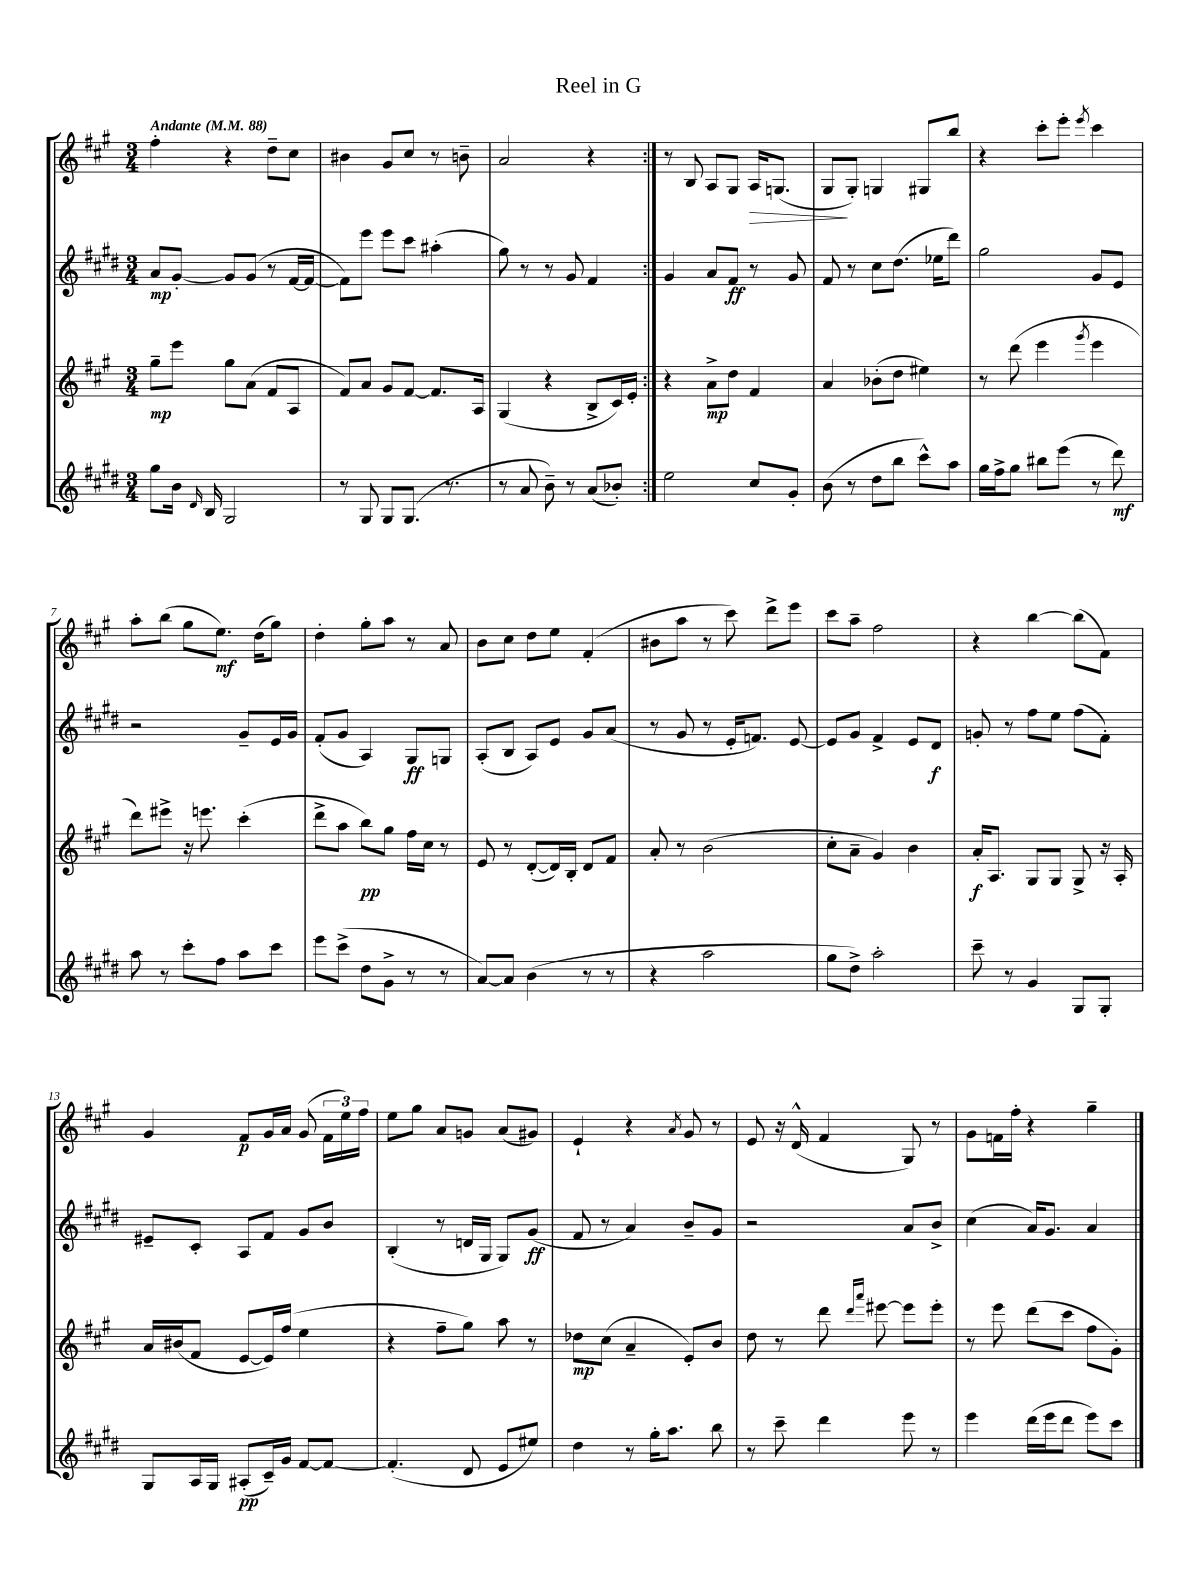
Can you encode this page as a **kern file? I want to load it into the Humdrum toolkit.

**kern	**kern	**kern	**kern
*staff4	*staff3	*staff2	*staff1
*clefG2	*clefG2	*clefG2	*clefG2
*k[f#c#g#d#]	*k[f#c#g#]	*k[f#c#g#d#]	*k[f#c#g#]
*M3/4	*M3/4	*M3/4	*M3/4
*MM88	*MM88	*MM88	*MM88
8gg#	8gg#~	8a	4ff#'
16b	8eee	[8g#'	.
16qqd#	.	.	.
16B	.	.	.
2G#	8gg#	8g#]	4r
.	(8a	(8g#	.
.	8f#	8r	8dd~
.	8A	[16f#	8cc#
.	.	16f#_	.
=	=	=	=
8r	8f#)	8f#])	4b#
8G#	8a	8eee	.
8G#	8g#	8eee	8g#
(8.G#	[8f#	8ccc#	8cc#
.	8.f#]	(4aa#'	8r
8.r	.	.	.
.	.	.	8b~
.	16A	.	.
=	=	=	=
8r	(4G#	8gg#)	2a
8a	.	8r	.
8b~)	4r	8r	.
8r	.	8g#	.
(8a	8B^	4f#	4r
8b-')	16c#)	.	.
.	16e'	.	.
=:|!	=:|!	=:|!	=:|!
2ee	4r	4g#	8r
.	.	.	8B
.	8a^	8a	8A
.	8dd	8f#	8G#
8cc#	4f#	8r	16A
.	.	.	(8.G
8g#'	.	8g#	.
=	=	=	=
(8b	4a	8f#	8G#
8r	.	8r	8G#')
8dd#	(8b-'	8cc#	4G
8bb	8dd	(8.dd#	.
8ccc#^^)	4ee#)	.	8G#
.	.	16ee-	.
8aa	.	8ddd#)	8bb
=	=	=	=
16gg#	8r	2gg#	4r
16ff#^	.	.	.
8gg#	(8ddd	.	.
8bb#	4eee	.	8ccc#'
(8eee	.	.	8eee'
.	8qggg#	.	8qeee
8r	4eee	8g#	4ccc#
8ddd#)	.	8e	.
=	=	=	=
8aa	8ddd)	2r	8aa'
8r	8eee#^	.	(8bb
8ccc#'	16r	.	8gg#
.	8.eee	.	.
8ff#	.	.	8.ee)
8aa	(4ccc#'	8g#~	.
.	.	.	(16dd
8ccc#	.	16e	8gg#)
.	.	16g#	.
=	=	=	=
8eee	8ddd^	(8f#'	4dd'
(8ccc#^	8aa	8g#	.
8dd#	8bb)	4A)	8gg#'
8g#^	8gg#	.	8aa
8r	16ff#	8G#	8r
.	16cc#	.	.
8r	8r	8G	8a
=	=	=	=
[8a)	8e	(8A'	8b
8a]	8r	8B	8cc#
(4b	([8d'	8A)	8dd
.	16d])	8e	8ee
.	16B'	.	.
8r	8d	8g#	(4f#'
8r	8f#	(8a	.
=	=	=	=
4r	8a'	8r	8b#
.	8r	8g#	8aa
2aa	(2b	8r	8r
.	.	16e'	8ccc#)
.	.	8.f)	.
.	.	.	8ddd^
.	.	[8e	8eee
=	=	=	=
8gg#	8cc#'	8e]	8ccc#
8dd#^)	8a~	8g#	8aa~
2aa'	4g#)	4f#^	2ff#
.	4b	8e	.
.	.	8d#	.
=	=	=	=
8ccc#~	16a'	8g'	4r
.	8.A	.	.
8r	.	8r	.
4g#	8G#	8ff#	[4bb
.	8G#	8ee	.
8G#	8G#^	(8ff#	(8bb]
8G#'	16r	8f#')	8f#)
.	16A'	.	.
=	=	=	=
8G#	16a	8e#~	4g#
.	(16b#	.	.
16A	8f#	8c#'	.
16G#	.	.	.
(8A#'	[8e	8A	8f#
16c#~)	16e])	8f#	16g#
16g#	(16ff#	.	16a
[8f#	4ee	8g#	(8g#
8f#_	.	8b	24f#
.	.	.	24ee)
.	.	.	24ff#
=	=	=	=
(4.f#']	4r	(4B'	8ee
.	.	.	8gg#
.	8ff#~	8r	8a
8d#	8gg#)	16d	8g
.	.	16G#	.
8e	8aa	8G#)	(8a
8ee#)	8r	(8g#	8g#)
=	=	=	=
4dd#	8dd-	8f#	4e`
.	(8cc#	8r	.
8r	4a~	4a)	4r
16gg#'	.	.	.
8.aa	.	.	.
.	.	.	8qa
.	8e')	8b~	8g#
8bb	8b	8g#	8r
=	=	=	=
8r	8dd	2r	8e
8ccc#~	8r	.	16r
.	.	.	(16d^^
4ddd#	8ddd	.	4f#
.	16qqddd	.	.
.	16qqaaa	.	.
.	[8eee#	.	.
8eee	8eee#]	8a	8G#)
8r	8eee#'	8b^	8r
=	=	=	=
4eee	8r	(4cc#	8g#
.	8eee	.	16f
.	.	.	16ff#'
(16ddd#	(8ddd	16a)	4r
16eee	.	8.g#	.
8ddd#	8ccc#	.	.
8eee)	8ff#	4a	4gg#~
8ccc#	8g#')	.	.
==	==	==	==
*-	*-	*-	*-
